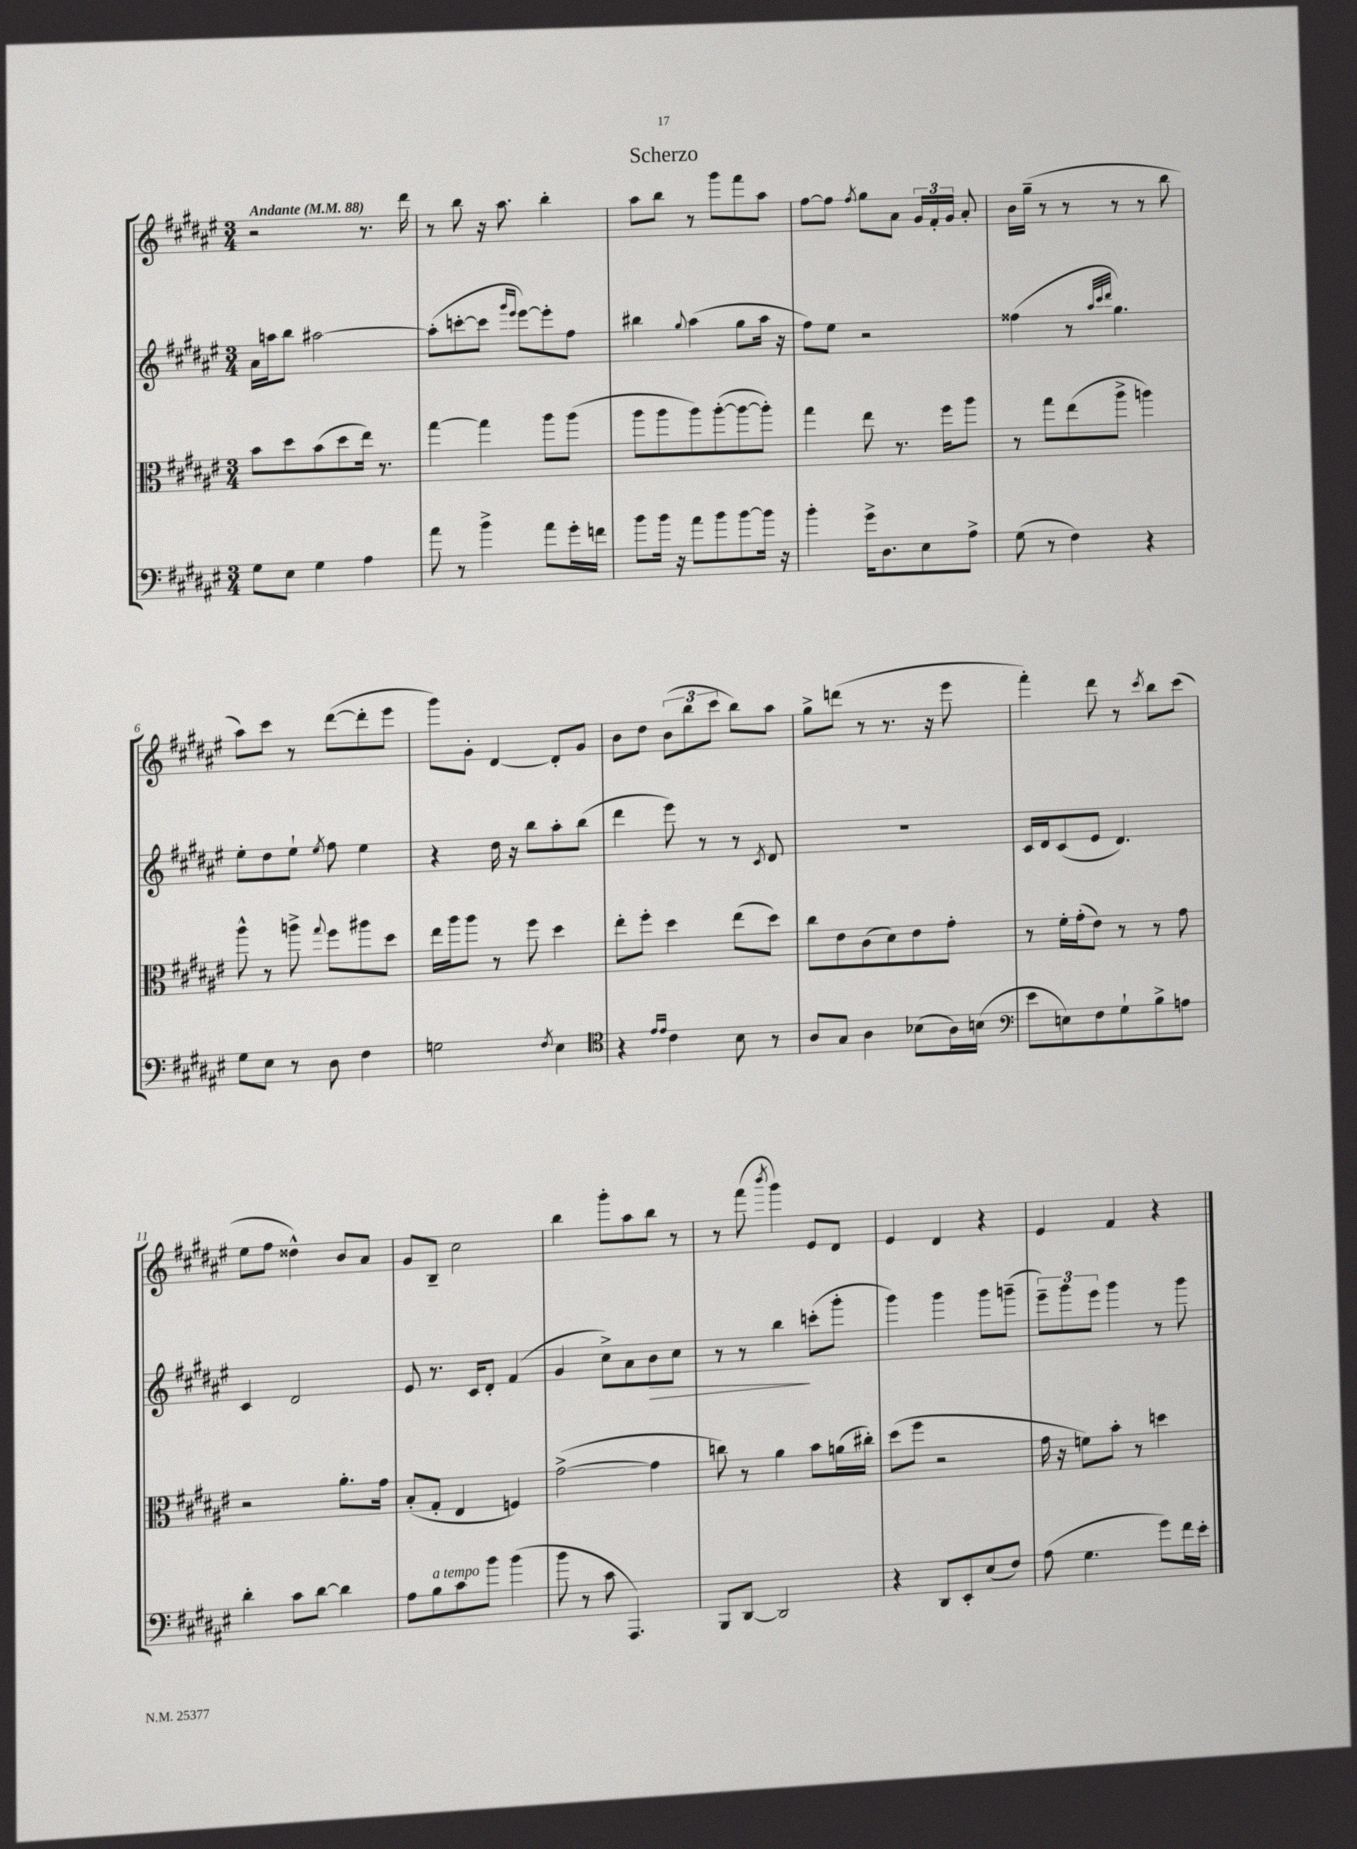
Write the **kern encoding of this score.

**kern	**kern	**kern	**dynam	**kern
*part4	*part3	*part2	*part2	*part1
*staff4	*staff3	*staff2	*staff2	*staff1
*clefF4	*clefC3	*clefG2	*	*clefG2
*k[f#c#g#d#a#e#]	*k[f#c#g#d#a#e#]	*k[f#c#g#d#a#e#]	*	*k[f#c#g#d#a#e#]
*M3/4	*M3/4	*M3/4	*	*M3/4
*MM88	*MM88	*MM88	*	*MM88
=1	=1	=1	=1	=1
!	!	!	!	!LO:TX:a:B:t=Andante
8G#\L	8b\L	16a#\LL	.	2r
.	.	16aan\J	.	.
8E#\J	8dd#\	8bb\J	.	.
4G#\	(8b\	[2aa#X\	.	.
.	8dd#\	.	.	.
4A#\	16ee#\Jk)	.	.	8.r
.	8.r	.	.	.
.	.	.	.	16ddd#\
=2	=2	=2	=2	=2
8a#\	[4gg#\	(8aa#'\L]	.	8r
8r	.	[8cccn'\	.	8bb\
4b^\	4gg#\]	8ccc\J]	.	16r
.	.	.	.	8.aa#\
.	.	16qqggg#/LL	.	.
.	.	16qqeee#/JJ	.	.
.	.	[8eee#\L)	.	.
8a#\L	8aa#\L	8eee#'\]	.	4bb'\
16g#'\L	(8aa#\J	8ff#\J	.	.
16fn\JJ	.	.	.	.
=3	=3	=3	=3	=3
8b\L	8aa#\L	4bb#X\	.	8aa#\L
16b\Jk	8aa#\	.	.	8bb\J
16r	.	.	.	.
.	.	8qqgg#/	.	.
8a#\L	8aa#\)	(4aa#\	.	8r
8b\	([8aa#'\	.	.	8ggg#\L
[8b\	8aa#\_	8gg#\L	.	8fff#\
16b\Jk]	8aa#'\J])	16aa#\Jk	.	8aa#\J
16r	.	16r	.	.
=4	=4	=4	=4	=4
4b'\	4gg#\	8ff#\L)	.	[8ff#\L
.	.	8ee#\J	.	8ff#\J]
.	.	.	.	8qff#/
16g#^\KL	8ee#\	2r	.	8gg#\L
8.D#\	.	.	.	.
.	8.r	.	.	8a#\J
8E#\	.	.	.	24g#/LL
.	.	.	.	24f#'/
.	16ff#\KL	.	.	.
.	.	.	.	24g#/JJ
8A#^\J	8aa#\J	.	.	8a#'/
=5	=5	=5	=5	=5
(8G#\	8r	(4ff##X\	.	16b\LL
.	.	.	.	(16gg#~\JJ
8r	8gg#\L	.	.	8r
4F#\)	(8ee#\	8r	.	8r
.	.	32qqaa#/LLL	.	.
.	.	32qqccc#/	.	.
.	.	32qqddd#/JJJ	.	.
.	8aa#^\J	4.gg#\)	.	8r
4r	4aan\)	.	.	8r
.	.	.	.	8bb\
!!LO:LB:g=z
=6	=6	=6	=6	=6
8G#\L	8aa#^^\	8ee#'\L	.	8aa#\L)
8E#\J	8r	8dd#\	.	8ccc#\J
8r	8aan^\	8ee#`\J	.	8r
.	8qqgg#/	8qee#/	.	.
8D#\	8ff#\L	8ff#\	.	([8ddd#\L
4F#\	8aa#X\	4ee#\	.	8ddd#'\]
.	8dd#\J	.	.	8eee#\J
=7	=7	=7	=7	=7
2Gn\	16ee#\LL	4r	.	8ggg#\L)
.	16aa#\J	.	.	.
.	8aa#\J	.	.	8g#'\J
.	8r	16dd#\	.	[4d#/
.	.	16r	.	.
.	8ff#\	8bb\L	.	.
8qF#/	.	.	.	.
4E#\	4dd#\	8aa#'\	.	8d#'/L]
.	.	(8bb\J	.	8g#/J
=8	=8	=8	=8	=8
*clefC4	*	*	*	*
4r	8ee#'\L	4ddd#\	.	8b\L
.	8ff#'\J	.	.	8dd#\J
16qqe#/LL	.	.	.	.
16qqe#/JJ	.	.	.	.
4c#\	4dd#\	8eee#\)	.	(12b\L
.	.	.	.	12bb\
.	.	8r	.	.
.	.	.	.	12ccc#\J
8B\	(8ee#\L	8r	.	8bb\L)
.	.	8qc#/	.	.
8r	8dd#\J)	8d#/	.	8aa#\J
=9	=9	=9	=9	=9
8A#/L	8cc#\L	2.r	.	8gg#^\L
8G#/J	8e#\	.	.	(8dddn\J
4A#\	(8c#\	.	.	8r
.	8d#\)	.	.	8.r
(8B-X\L	8e#\	.	.	.
.	.	.	.	16r
16A#\L)	8g#'\J	.	.	8eee#\
(16Bn\JJ	.	.	.	.
=10	=10	=10	=10	=10
*clefF4	*	*	*	*
8e#\L	8r	16c#/LL	.	4fff#'\)
.	.	16d#/J	.	.
8En\)	16f#'\LL	(8c#/	.	.
.	(16g#'\J	.	.	.
8F#\	8e#\J)	8e#/J	.	8ddd#\
8G#`\	8r	4.d#/)	.	8r
.	.	.	.	8qccc#/
8B^\	8r	.	.	8bb\L
8An\J	8g#\	.	.	(8ccc#\J
!!LO:LB:g=z
=11	=11	=11	=11	=11
4d#'\	2r	4c#/	.	8ee#\L
.	.	.	.	8ff#\J
8c#\L	.	2d#/	.	4dd##X^^\)
[8d#\J	.	.	.	.
4d#\]	8.a#'\L	.	.	8b/L
.	.	.	.	8a#/J
.	16g#\Jk	.	.	.
=12	=12	=12	=12	=12
8A#\L	(8B'/L	8e#/	.	8g#/L
!LO:TX:a:i:t=a tempo	!	!	!	!
8B\	8G#'/J	8.r	.	8B~/J
8c#\	4E#/	.	.	2cc#\
.	.	16c#/KL	.	.
8b\J	.	8d#'/J	.	.
(4b\	4Fn/)	(4f#/	.	.
=13	=13	=13	=13	=13
8b\	([2g#^\	4g#/	.	4bb\
8r	.	.	.	.
8c#\	.	8cc#^\L)	.	8ggg#'\L
4.AAA#/)	.	8a#\	.	8aa#\
!	!	!	!LO:HP:b	!
.	4g#\]	8b\	>	8bb\J
.	.	8cc#\J	.	8r
=14	=14	=14	=14	=14
8BBB/L	8ccn\)	8r	.	8r
[8DD#/J	8r	8r	.	(8fff#\
.	.	.	.	8qbbb/
2DD#/]	4a#\	4bb\	.	4ggg#\)
.	8b\L	(8cccn'\L	]	8e#/L
.	(16an\L	8ggg#'\J	.	8d#/J
.	16cc#X'\JJ)	.	.	.
=15	=15	=15	=15	=15
4r	(8dd#\L	4ggg#\)	.	4e#/
.	8ff#\J	.	.	.
8DD#/L	2r	4ggg#\	.	4d#/
8EE#'/	.	.	.	.
(8E#/	.	8ggg#\L	.	4r
8F#/J)	.	(8gggn~\J	.	.
=16	=16	=16	=16	=16
(8A#\	16g#\	12eee#~\L)	.	4e#/
.	16r	.	.	.
.	.	12ggg#\	.	.
4.G#\	8fn\L)	.	.	.
.	.	12eee#\J	.	.
.	8b'\J	4ggg#\	.	4f#/
.	8r	.	.	.
8g#\L)	4ddn\	8r	.	4r
16f#\L	.	8ggg#\	.	.
16e#'\JJ	.	.	.	.
==	==	==	==	==
*-	*-	*-	*-	*-
